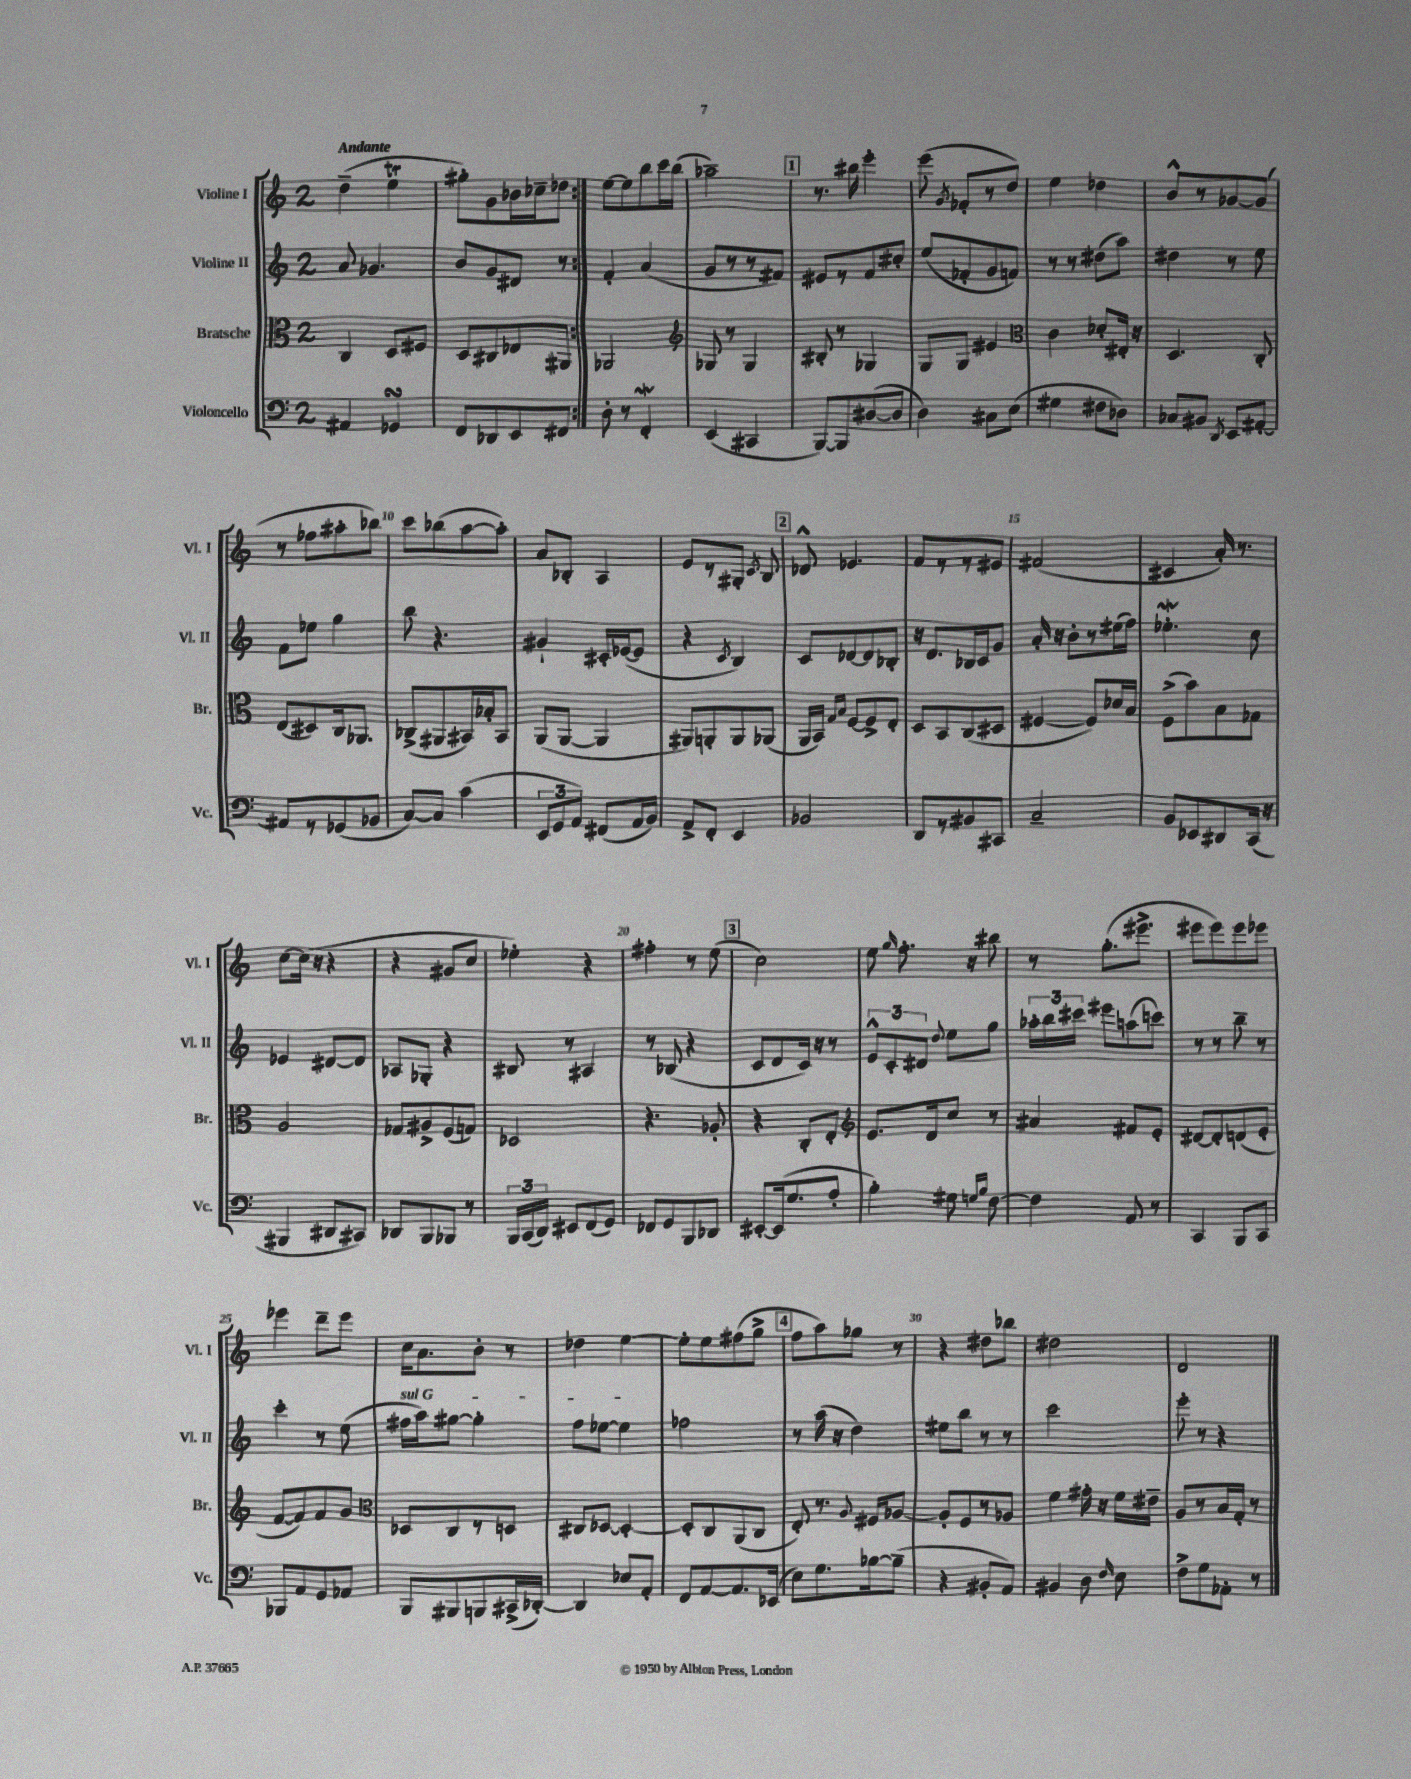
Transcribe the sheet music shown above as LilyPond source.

<<
\new StaffGroup <<
\new Staff = "s0" \with { instrumentName = "Violine I" shortInstrumentName = "Vl. I" } {
    \clef treble \key c \major \once \override Staff.TimeSignature.style = #'single-digit \time 2/4 \tempo "Andante"
    \autoBeamOff \repeat volta 2 { d''4--( e''4\trill |
    gis''8[-.) g'8 bes'16 ces''16-- des''8] | }
    e''8[~ e''8 b''8 c'''16 b''16]( |
    aes''2--) |
    \mark \markup { \box "1" } r8. bis''16 e'''4-. |
    e'''8( \acciaccatura { g'8 } fes'8[-. r8 d''8]) |
    e''4 des''4 |
    b'8[-^ r8 ges'8~ ges'8]( |
    r8 fes''8[ ais''8-. bes''8]) |
    c'''8[ bes''8( a''8~ a''8]-.) |
    a'8[ bes8]-. a4 |
    e'8[ r8 gis8]-. \acciaccatura { c'8 } b8 |
    \mark \markup { \box "2" } des'8-^ ees'4. |
    f'8[ r8 r8 eis'8] |
    fis'2( |
    cis'4 a'16-.) r8. |
    c''8[~ c''16]( r16 r4 |
    r4 gis'8[ c''8] |
    ees''4-.) r4 |
    fis''4-. r8 e''8( |
    \mark \markup { \box "3" } c''2) |
    e''8 \grace { g''16 } f''8.-. r16 bis''8 |
    r8 g''8.[-.( eis'''8.]-> |
    eis'''8[ eis'''8) eis'''8 ees'''8] |
    ees'''4 d'''8[-- ees'''8] |
    c''16[ a'8. b'8]-. r8 |
    des''4 e''4~ |
    e''8[-. e''8 fis''8( g''8]-> |
    \mark \markup { \box "4" } f''8[ a''8) ges''8] r8 |
    r4 dis''8[ bes''8] |
    dis''2 |
    d'2 \bar "|." |
}
\new Staff = "s1" \with { instrumentName = "Violine II" shortInstrumentName = "Vl. II" } {
    \clef treble \key c \major \once \override Staff.TimeSignature.style = #'single-digit \time 2/4
    \autoBeamOff \repeat volta 2 { a'8 ges'4. |
    b'8[ g'8 dis'8] r8 | }
    f'4-. a'4( |
    g'8[ r8 r8 fis'8]) |
    \mark \markup { \box "1" } eis'8[ r8 f'8 cis''8]-. |
    e''8[( fes'8-. g'8 f'8]) |
    r8 r8 dis''8[( a''8]) |
    dis''4 r8 e''8 |
    f'8[ ees''8] g''4 |
    b''8 r4. |
    gis'4-! cis'16[-. ees'16~( ees'8] |
    r4 \acciaccatura { c'8 } b4) |
    \mark \markup { \box "2" } c'8[ des'8~ des'8 bes8]-. |
    r16 d'8.[ bes16 c'16 g'8] |
    a'16-. r16 b'8[-. r8 eis''16( f''16]) |
    ees''4.-.\mordent c''8 |
    ees'4 dis'8[~ dis'8] |
    aes8[ ges8]-. r4 |
    bis8 r8 ais4 |
    r8 bes8( r4 |
    \mark \markup { \box "3" } c'8[ d'8 c'16]) r16 r8 |
    \tuplet 3/2 { e'8[-^ c'8-. dis'8] } \appoggiatura { d''8 } e''8[ g''8] |
    \tuplet 3/2 { aes''16[-. b''16 cis'''16] } eis'''8[ a''8( c'''8]) |
    r8 r8 b''8-- r8 |
    c'''4-. r8 e''8( |
    \once \override TextSpanner.bound-details.left.text = \markup { \italic "sul G" } fis''16[\startTextSpan a''16) gis''8]~ gis''4-. |
    f''8[ ees''8]~ ees''4\stopTextSpan |
    fes''2 |
    \mark \markup { \box "4" } r8 a''16( r16 d''4) |
    eis''8[ b''8] r8 r8 |
    c'''2 |
    e'''8-. r8 r4 \bar "|." |
}
\new Staff = "s2" \with { instrumentName = "Bratsche" shortInstrumentName = "Br." } {
    \clef alto \key c \major \once \override Staff.TimeSignature.style = #'single-digit \time 2/4
    \autoBeamOff \repeat volta 2 { c4 d8[ fis8] |
    d8[ cis8 ees8 ais,8] | }
    aes,2 |
    \clef treble ges8 r8 ges4 |
    \mark \markup { \box "1" } bis8-. r8 ges4 |
    g8[ g8] eis'4 |
    \clef alto c'4 des'8[-. eis16]-. r16 |
    d4. c8-. |
    e8[( dis8) c16 aes,8.] |
    ces8[->( ais,8 bis,16) bes16-. bis,8] |
    a,8[( a,8]~ a,4 |
    ais,8[) a,8-. a,8 aes,8]( |
    \mark \markup { \box "2" } a,16[ b,16]) \grace { g16[ b16] } f8[~ f8-> e8]-. |
    d8[ b,8 c8( dis8] |
    fis4~ fis8[) des'16 b16] |
    f8[->( b'8) b8 ges8] |
    a2 |
    ges8[ ais8-> f8( g8]) |
    des2 |
    r4. aes8-. |
    \mark \markup { \box "3" } r4 c8[-. e8]-. |
    \clef treble e'8.[ d'16 c''8] r8 |
    ais'4 fis'8[ e'8]-. |
    dis'8[~ dis'8-. d'8( e'8]-. |
    f'8[~ f'8) f'8 g'8] |
    \clef alto des8[ c8 r8 d8] |
    cis8[ des8]~ des4~-. |
    des8[-. c8 a,8( c8] |
    \mark \markup { \box "4" } e8-.) r8. \appoggiatura { a8 } fis16[ aes8]~ |
    aes8[-. f8 r8 aes8] |
    f'4 gis'16-. r16 f'16[ eis'16]-- |
    a8[ r8 b16 g16]-. r8 \bar "|." |
}
\new Staff = "s3" \with { instrumentName = "Violoncello" shortInstrumentName = "Vc." } {
    \clef bass \key c \major \once \override Staff.TimeSignature.style = #'single-digit \time 2/4
    \autoBeamOff \repeat volta 2 { ais,4 ges,4\turn |
    f,8[ des,8 e,8 fis,8] | }
    d8-. r8 f,4-.\mordent |
    e,4( cis,4 |
    \mark \markup { \box "1" } b,,8[~) b,,8 dis8~( dis8] |
    d4) cis8[ e8]( |
    gis4 fis8[ des8]) |
    ces8[ bis,8] \acciaccatura { d,8 } e,8[ ais,8]~-. |
    ais,8[ r8 ges,8( bes,8] |
    c8[~) c8] c'4( |
    \tuplet 3/2 { e,8[ g,8 a,8]) } fis,8[( a,16 b,16]) |
    a,8[-> f,8]-. e,4 |
    \mark \markup { \box "2" } bes,2 |
    d,8[ r8 bis,8 cis,8] |
    c2-- |
    b,8[ ees,8 dis,8 c,16]( r16 |
    bis,,4 dis,8[ cis,8]) |
    des,8[ b,,8 bes,,8] r8 |
    \tuplet 3/2 { b,,16[ c,16( d,16]) } eis,8[ f,8( g,8]) |
    fes,8[ g,8 b,,8 des,8] |
    \mark \markup { \box "3" } eis,8[~-. eis,16( g8. a8]-. |
    b4-.) gis8 \grace { g16[ b16] } f8~ |
    f4 a,8 r8 |
    c,4 b,,8[ c,8] |
    bes,,8[ a,8 g,8 aes,8] |
    b,,8[ bis,,8 b,,8 cis,16->( des,16]~-.) |
    des,4 ees8[ a,8]-. |
    f,8[ a,8~ a,8. ees,16]( |
    \mark \markup { \box "4" } e8[) g8. bes16~ bes8]--( |
    r4 bis,8[-. a,8]) |
    bis,4 d8 \grace { f16 } e8 |
    f8[-> g8 aes,8]-. r8 \bar "|." |
}
>>
>>
\layout { \context { \Score \override BarNumber.break-visibility = ##(#f #t #t) barNumberVisibility = #(every-nth-bar-number-visible 5) } }
